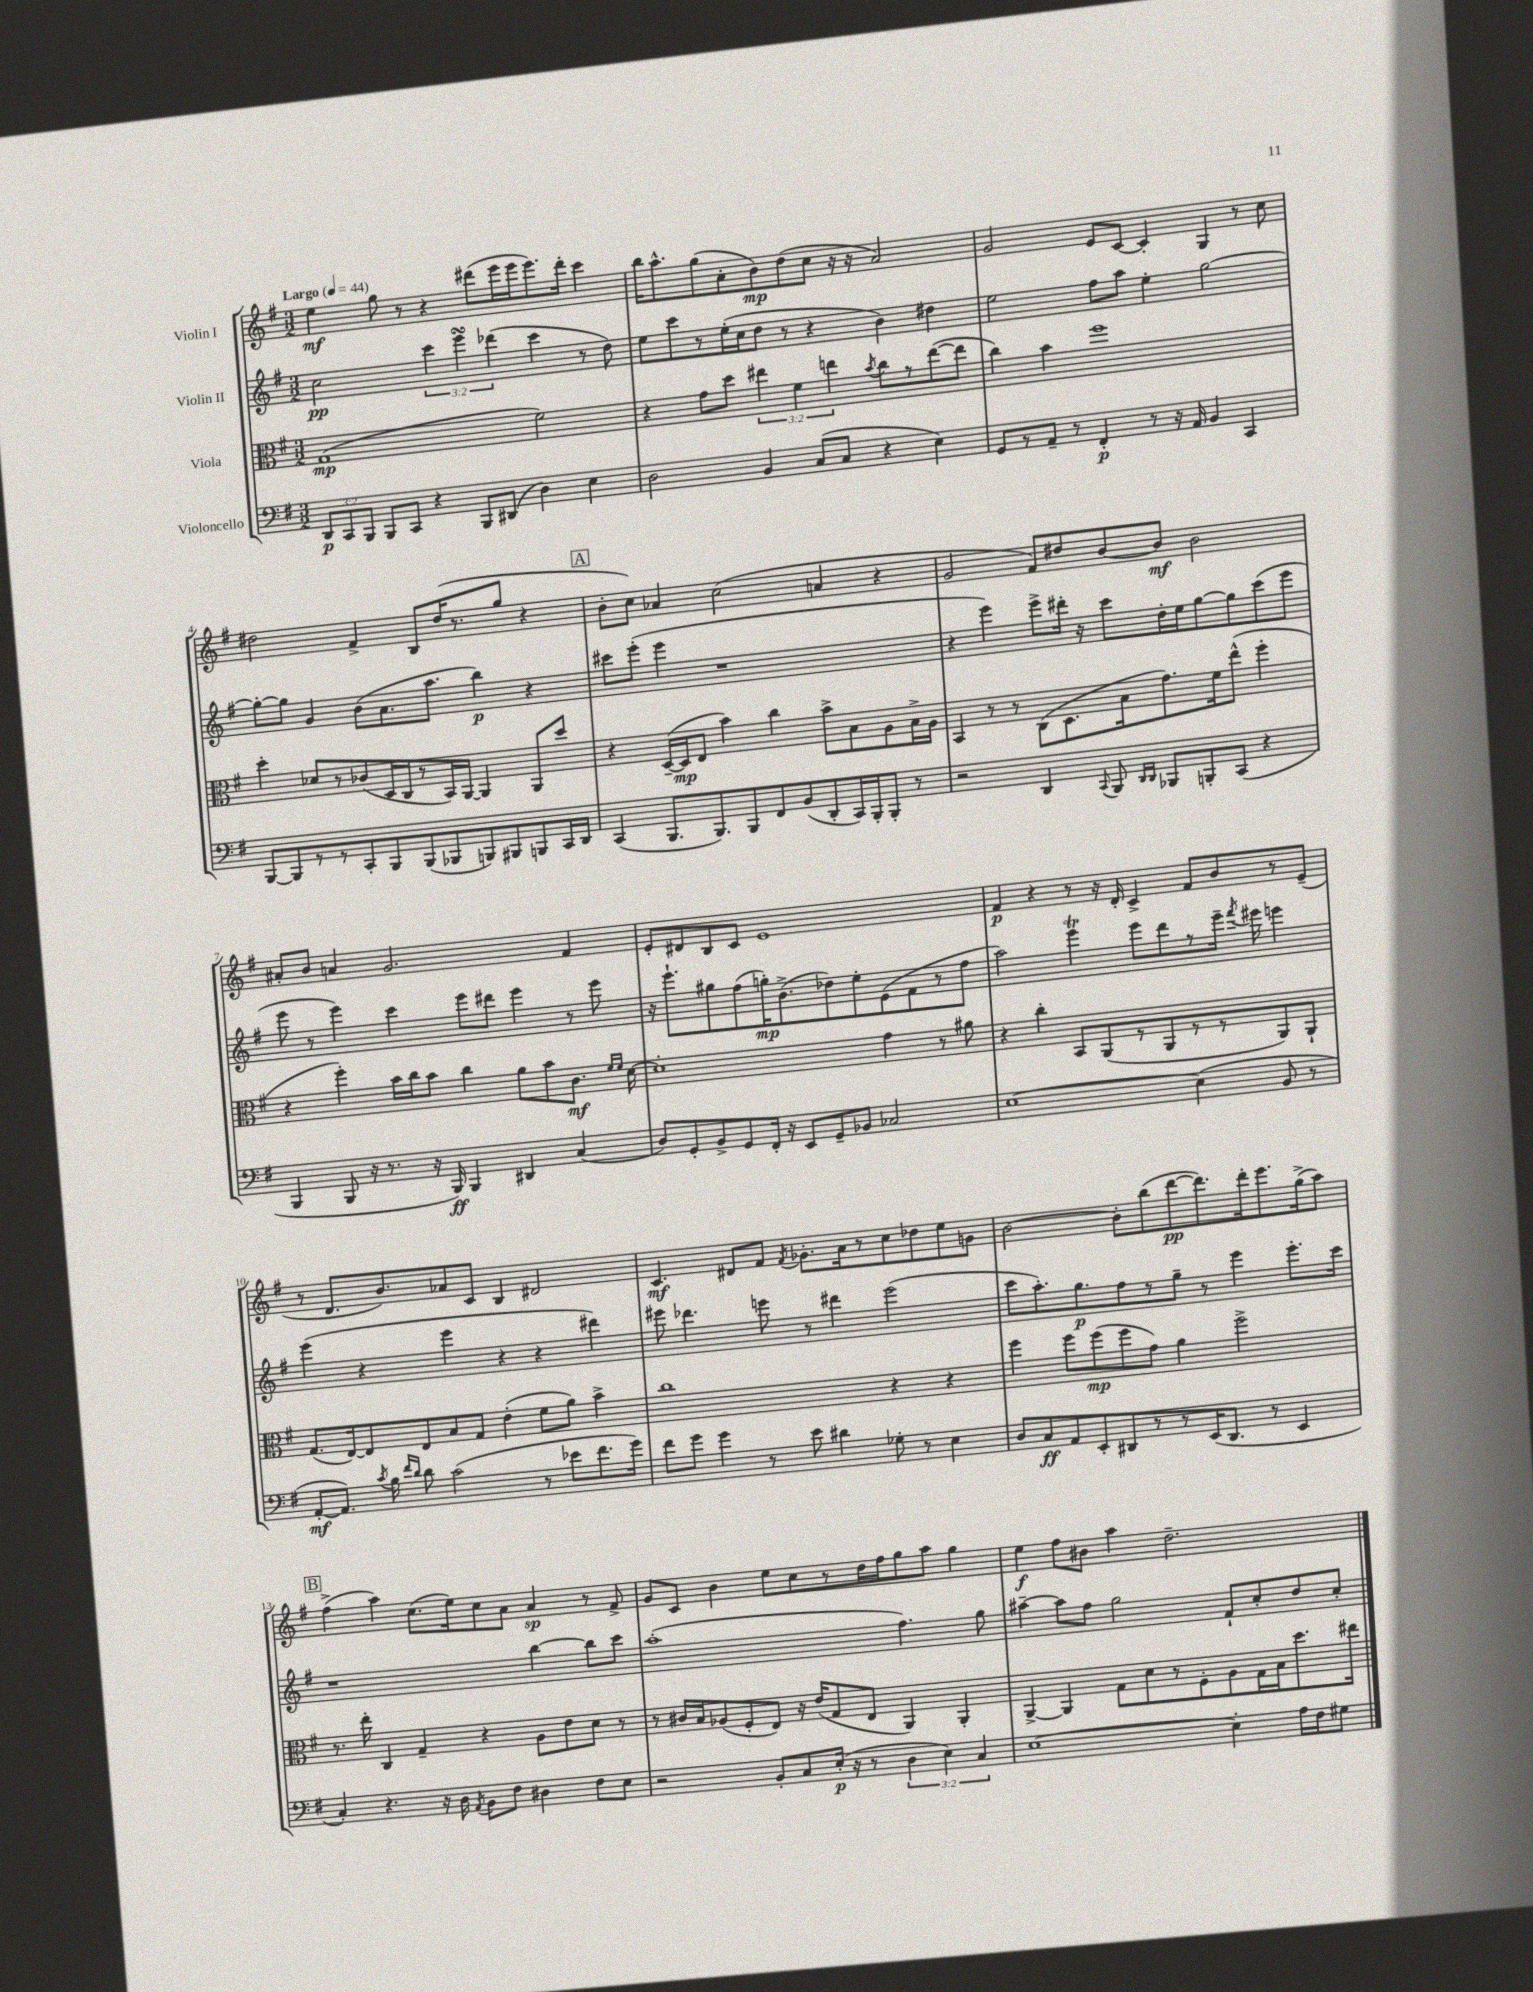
<<
\new StaffGroup <<
\new Staff = "s0" \with { instrumentName = "Violin I" } {
    \clef treble \key g \major \numericTimeSignature \time 3/2 \tempo "Largo" 4 = 44
    \autoBeamOff e''4\mf g''8 r8 r4 dis'''8[( e'''16 e'''16 e'''8.) dis'''16]-. c'''4 |
    b''16[ a''8.-^ g''8( a'8-. b'8\mp) d''8( c''8] r16 r16 a'2) |
    g'2 e'8[ c'8]~ c'4-. g4 r8 c''8 |
    dis''2 fis'4-> b8[ dis''16( r8. g''8] r4 |
    \mark \markup { \box "A" } b'8[-. c''8]) aes'4 c''2( a'4 r4 |
    g'2 fis'8[) dis''8 b'8~ b'8]\mf b'2 |
    ais'8[-. b'8] a'4 g'2. fis'4 |
    e'8[-. dis'8 b8 c'8] e'1 |
    fis'4\p r4 r8 r16 d'16-. c'4-> fis'8[ b'8 r8 e'8]--( |
    r8 d'8.[ b'8.) aes'8 c'8] b4 dis'2 |
    c'4.\mf dis'8[ fis'8] \acciaccatura { fis'8 } ges'8.[-. a'16 r8 c''8 des''8 e''8 g'8] |
    b'2~ b'8[-. b''8( d'''8~\pp d'''8.) d'''16-. e'''8. g''16->( a''8]) |
    \mark \markup { \box "B" } fis''4->( a''4) c''8.[( e''16) c''8 a'8] a'4\sp r8 fis'8-> |
    g'8[ c'8] b'4 e''8[ c''8 r8 d''16 fis''16 g''8 a''8] g''4 |
    e''4\f fis''8[ bis'8] a''4 d''2.-- \bar "|." |
}
\new Staff = "s1" \with { instrumentName = "Violin II" } {
    \clef treble \key g \major \numericTimeSignature \time 3/2 \override Staff.TupletNumber.text = #tuplet-number::calc-fraction-text
    \autoBeamOff c''2\pp \tuplet 3/2 { c'''4 e'''4\turn des'''4( } c'''4 r8 d''8) |
    e''8[ c'''8 r8 e''16-.( c''16 d''8] r8 r4 b'4) dis''4 |
    e''2 fis''8[ a''8] e''4-. g''2~ |
    g''8[~-. g''8] g'4 b'8[( a'8. a''8.] b''4\p) r4 |
    \mark \markup { \box "A" } cis'''8[ e'''8]-.( e'''4 r1 |
    r4 e'''4) e'''8[-> dis'''16]-. r16 c'''8[ d''16-. e''16 g''8~ g''8 c'''8( e'''8] |
    e'''8 r8 e'''4) c'''4 e'''8[ dis'''8] e'''4 r8 e'''8 |
    r16 e'''8.[-! gis''8 fis''8( g''16-.\mp) b'8.->( des''8) e''8-. e'8( fis'8 r8 fis''8] |
    a''2) e'''4\trill e'''8[ d'''8 r8 e'''16]-- \acciaccatura { fis'''8 } eis'''16 e'''4 |
    e'''4( r4 e'''4 r4 r4 dis'''4) |
    eis'''8 des'''4. e'''8 r8 dis'''4 e'''2( |
    c'''8[ a''8.-.) g''8.\p fis''8 r8 g''8]-- r8 e'''4 e'''8.[-. c'''16] |
    \mark \markup { \box "B" } r1 b''4~ b''8[ c'''8] |
    a''1-.( fis''4.) g''8 |
    ais''4~-- ais''8[ fis''8] g''2 fis'8[-! c''8-. d''8 c''8]-. \bar "|." |
}
\new Staff = "s2" \with { instrumentName = "Viola" } {
    \clef alto \key g \major \numericTimeSignature \time 3/2 \override Staff.TupletNumber.text = #tuplet-number::calc-fraction-text
    \autoBeamOff g1\mp( fis'2) |
    r4 g'8[ d''8] \tuplet 3/2 { eis''4 fis'4 e''4 } \acciaccatura { b'8 } c''8[ r8 e''8~( e''8] |
    c''4) b'4 fis''1 |
    d''4-. des'8[ r8 ces'8( d16 c16 r8 b,16) a,16]~ a,4 a,8[ d''8] |
    \mark \markup { \box "A" } r4 d16[~--( d16\mp e8] b'4) c''4 b'8[-> b8 a8 b16-> a16] |
    b,4 r8 r8 c8[( d8. b16 g'8.) fis'16 e''8]-^( fis''4-. |
    r4 fis''4-.) b'16[ c''16 b'8] c''4 a'8[ b'8 c'8.]\mf \grace { fis'16[ fis'16] } d'16~ |
    d'1-. g'4 r8 ais'8 |
    r4 c''4-. b,8[ a,8( r8 a,8 r8 r8 a,8) a,8]-! |
    g8.[( e16~) e8 e8 b8 g8] e'4-.( fis'8[ a'8]) b'4-> |
    c''1 r4 r4 |
    fis''4 fis''8[ fis''8\mp( fis''8 g'8]) a'4 fis''2-> |
    \mark \markup { \box "B" } r8. e''16-. c4 g4-- r4 a8[ e'8 d'8] r8 |
    r8 cis'16[ b16 aes8( fis8-. e8]) r16 e'16[( g8 e8] a,4) a,4-. |
    a,4~-> a,4 g8[ d'8 r8 fis8-. a8 g16 b16 d''8. eis''16] \bar "|." |
}
\new Staff = "s3" \with { instrumentName = "Violoncello" } {
    \clef bass \key g \major \numericTimeSignature \time 3/2 \override Staff.TupletNumber.text = #tuplet-number::calc-fraction-text
    \autoBeamOff \tuplet 3/2 { d,8[\p c,8 b,,8] } b,,8[ c,8] r4 b,,8[ dis,8]( d4) e4 |
    d2 b,4 c8[( c8] r4 e4) |
    g,8[ r8 a,8]-- r8 fis,4-.\p r8 r16 a,16 b,4 c,4 |
    b,,8[~ b,,8 r8 r8 c,8-. b,,8 b,,8( bes,,8 b,,8) bis,,8 b,,8 c,16 d,16] |
    \mark \markup { \box "A" } c,4( b,,8.[ b,,8.) b,,8 fis,8 b,8( d,8-. c,16) b,,16-. b,,8]-. r8 |
    r2 d,4 \appoggiatura { c,8 } b,,8 \grace { d,16[ d,16] } bes,,8[ b,,8-. c,8]( r4 |
    b,,4 b,,8 r16 r8. r16 b,,16\ff) b,,4 dis,4 c4( |
    d8[) g,8-. b,8-> g,8 fis,16]-. r16 e,8[ g,8-- bes,8] ces2 |
    e1~ e4( b,8 r8 |
    a,8[~-.\mf a,8.]) \acciaccatura { c'8 } b16 \grace { fis'16[ d'16] } d'8 c'2( r8 ees'8[ fis'8. g'16]) |
    fis'8[ g'8] g'4 r8 e'8 dis'4 ges8-. r8 e4 |
    d8[ c8\ff a,8 e,8-. dis,8 r8 r8 e,16( dis,8.] r8 e,4 |
    \mark \markup { \box "B" } c4-.) r4. r16 d16 \acciaccatura { a,8 } b,8[ fis8] dis4 fis8[ e8] |
    r2 b,8[-. c8 e16]-.\p( r16 r8 \tuplet 3/2 { d4 e4) c4 } |
    e1~ e4-. a16[ fis16 gis8] \bar "|." |
}
>>
>>
